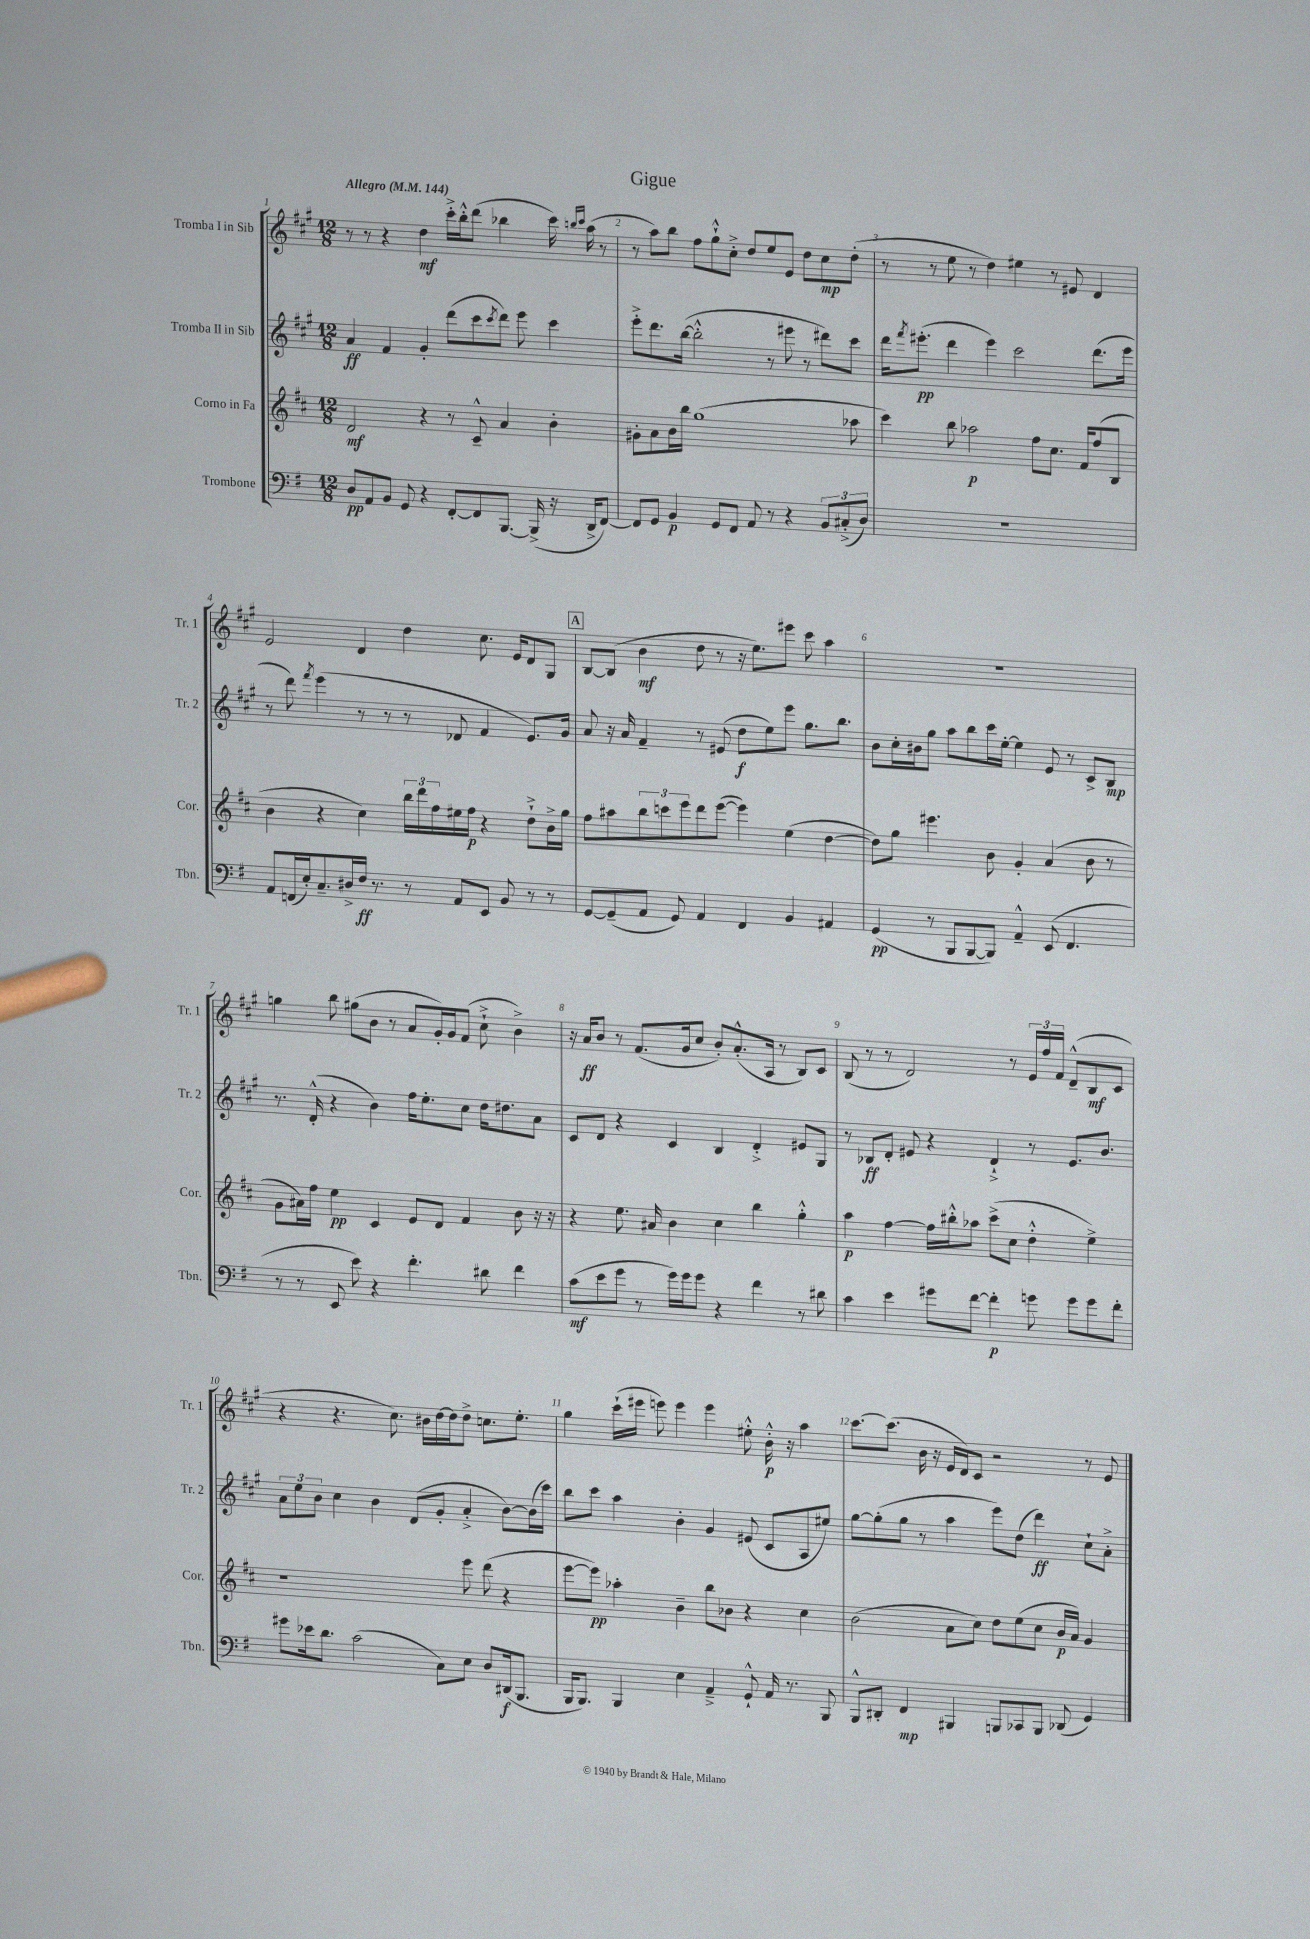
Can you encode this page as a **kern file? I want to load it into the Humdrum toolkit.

**kern	**kern	**kern	**kern
*staff4	*staff3	*staff2	*staff1
*clefF4	*clefG2	*clefG2	*clefG2
*k[f#]	*k[f#c#]	*k[f#c#g#]	*k[f#c#g#]
*M12/8	*M12/8	*M12/8	*M12/8
*MM144	*MM144	*MM144	*MM144
8D/L	2d/	4a/	8r
8AA/	.	.	8r
8BB/J	.	4f#/	4r
8GG/	.	.	.
4r	4r	4g#'/	4dd\
[8FF#'/L	8r	(8ddd\L	16ccc#'^\LL
.	.	.	16bb'^^\J
8FF#/]	8c#~^^/	8ccc#\	(8ddd\J
.	.	8qccc#/	.
[8.BBB/J	4a/	8ddd\J)	4bb-\
.	.	8eee\	.
(16BBB^/]	.	.	.
16r	4b'\	4ccc#\	16ccc#\)
.	.	.	16qqbb/LL
.	.	.	16qqccc#/JJ
16DD^/LK	.	.	(16aa\
[8FF#/J)	.	.	8r
=	=	=	=
8FF#/]L	8g#'\L	8eee'^\L	8r
8GG/J	8a\	8.ddd\	8aa\L)
4BB/	16b\L	.	8bb\J
.	16bb\JJ	([16bb\Jk	.
.	(1gg	2bb'^^\]	8ff#\L
8GG/L	.	.	8gg#`^^\
8FF#/J	.	.	8cc#'^\J
8AA/	.	.	8dd/L
8r	.	8r	8ee/
4r	.	8eee#\	8e/J
.	.	8r	8dd\L
12BB/L	.	8ddd#\L)	8cc#\
(12C#'^/	.	.	.
.	8aa-\	8ccc#\J	(8dd'\J
12D/J)	.	.	.
=	=	=	=
1.r	4ccc#\)	16ddd\LK	8r
.	.	8qfff#/	.
.	.	(8.eee#'\J	.
.	.	.	8r
.	8bb\	4ddd\	8ee\
.	2aa-\	.	8r
.	.	4eee#\)	4dd\)
.	.	2ccc#\	4ee#\
.	8ff#\L	.	.
.	8.cc#\J	.	8r
.	.	.	8e#/
.	16f#/LK	.	.
.	(8ff#/	(8.ddd\L	4d/
.	8B/J	.	.
.	.	16eee#\Jk	.
=	=	=	=
8AA/L	4b\	8r	2e/
(16FF/L	.	8ddd\)	.
16E'/J)	.	.	.
.	.	8qfff#/	.
8.C~/	4r	(4eee\	.
16D#^/L	.	.	.
16F#/JJ	4cc#\)	8r	4d/
8.r	.	.	.
.	.	8r	.
8r	24bb\LL	8r	4dd\
.	24ddd\	.	.
.	24ff#\	.	.
8AA/L	16ee#\	8d-/	.
.	16ff#\JJ	.	.
8EE/J	4r	4f#/	8.cc#\
8BB/	.	.	.
.	.	.	16e/LK
8r	8dd`^\L	8.e/L)	8d/
8r	16b^\L	.	8G#/J
.	16gg\JJ	16g#/Jk	.
=	=	=	=
[8GG/L	8ff#\L	8a/	[8B/L
(8GG~/]	8aa#\	16r	(8B/]J
.	.	16a/	.
8AA/J	12bb\	4f#~/	4b\
.	12ccc\	.	.
8GG/)	.	.	.
.	12eee\	.	.
4AA/	8ddd\	8r	8dd\
.	([8eee\J	(8e#/	8r
4FF#/	4eee\])	8dd\L	16r
.	.	.	8.ee\L)
.	.	8ee\)	.
4BB/	(4ee\	8eee\J	8eee#\J
.	.	8.gg#\L	8ccc#\
4AA#/	[4dd\	.	4aa\
.	.	8.bb\J	.
=	=	=	=
(4GG/	8dd\]L)	8b\L	1.r
.	8gg\J	16cc#'\L	.
.	.	16b#\J	.
8r	4.eee#\	8gg#\J	.
8BBB/L	.	8aa\L	.
[8BBB/	.	8bb\	.
8BBB/]J)	8b\	16ccc#\L	.
.	.	[16ee'\JJ	.
4AA~^^/	4g'/	4ee\]	.
(8EE/	(4a/	8e/	.
4.FF#/	.	8r	.
.	8b\	8c#^/L	.
.	8r	8B/J	.
=	=	=	=
8r	8g\L	8.r	4gg\
8r	16a#\L)	.	.
.	16ff#\JJ	(16d'^^/	.
8EE/	4ee\	4r	8bb\
8e\)	.	.	(8gg#\L
4r	4c#/	4b\)	8b\J
.	.	.	8r
4.f#'\	8e/L	16ff#\LK	8a/L
.	.	8.ee'\	.
.	8d/J	.	16g#'/L)
.	.	.	16g#/J
.	4f#/	8cc#\J	(8f#/J
8d#\	.	16dd\LK	8cc#`^\
.	.	8.dd#\	.
4f#\	8b\	.	4b^\)
.	16r	8a\J	.
.	16r	.	.
=	=	=	=
(8c\L	4r	8c#/L	16r
.	.	.	16a/LK
8e\	.	8d/J	8b/J
8g\J	8.ee\	4r	8r
8r	.	.	(8.f#/L
.	16a#/	.	.
16g\LL)	4b\	4c#/	.
16g\J	.	.	16g#/k
8g\J	.	.	8cc#/J
4r	4cc#\	4B/	8b'/L)
.	.	.	(8.a'^^/
4f#\	4bb\	4d'^/	.
.	.	.	16A/Jk
.	.	.	8r
8r	4gg'^^\	8e#/L	8B/L)
8d#\	.	8G#/J	8c#/J
=	=	=	=
4c\	4aa\	8r	(8B/
.	.	8B-/L	8r
4e\	[4ff#\	8d'/J	8r
.	.	8e#/	2d/)
8g#\L	16ff#\]LL	4r	.
.	16bb#'^^\J	.	.
[8f#\J	8aa-\J	.	.
4f#'\]	(8ccc#^\L	4d`^/	.
.	8cc#\J	.	8r
8g\	4dd'^^\	8r	24e/LL
.	.	.	24ff#/
.	.	.	24f#/JJ
8g\L	.	8.e#/L	(8d~^^/L
8g\	4ee^\)	.	8B/
.	.	8.b/J	.
8f#'\J	.	.	8c#/J
=	=	=	=
8g#\L	1r	12a\L	4r
.	.	12ee\	.
16e-\k	.	.	.
.	.	12b\J	.
8.d\J	.	.	.
.	.	4cc#\	4.r
(2c\	.	.	.
.	.	4b\	.
.	.	.	8.cc#\)
.	.	(8d/L	.
.	.	.	16b#\LL
8C\L)	.	8g#'/J	[16dd\
.	.	.	16dd\]J
8E\J	8eee\	4a'^/	8dd^\J
8D/L	(8ddd\	.	8.cc\L
(16DD#/k	4r	[8b\L)	.
8.BBB/J	.	.	8.ee'\J
.	.	(16b\]L	.
.	.	16ccc#\JJ)	.
=	=	=	=
16BBB/LK	[8eee\L	8bb\L	4gg#\
8.BBB/J)	.	.	.
.	8eee\]J)	8ccc#\J	.
4BBB/	4aa-'\	4aa\	(16ccc#`\LL
.	.	.	16eee#\JJ
.	.	.	8eee\)
4E\	4b~\	4b'\	4eee\
4AA~^/	8bb\L	4g#/	4eee\
.	8b-\J	.	.
8GG`^^/	4r	(8e#/	8ee#'^^\
16AA/	.	8c#/L	16b'^^\
8.r	.	.	16r
.	4cc#\	8A/	4aa\
8BBB/	.	8ee#/J)	.
=	=	=	=
8BBB^^/L	(2b\	[8gg#\L	[8.ccc#\L
8DD#'/J	.	(8gg#'\]	.
.	.	.	(8.ccc#\]J
4FF#/	.	8gg#\J	.
.	.	8r	16b\
.	.	.	16r
4BBB#/	8a\L	4aa\	16e/LL
.	.	.	16d/J)
.	8cc#\J)	.	8c#/J
8BBB/L	8dd\L	8eee\L)	2r
8CC-/	(8ee\	(8dd\J	.
8BBB/J	8cc#\J	4ddd\)	.
(8DD-/	16b/LL	.	.
.	16a/JJ)	.	.
4GG/)	4g/	8cc#`\L	8r
.	.	8a'^\J	8e/
==	==	==	==
*-	*-	*-	*-
